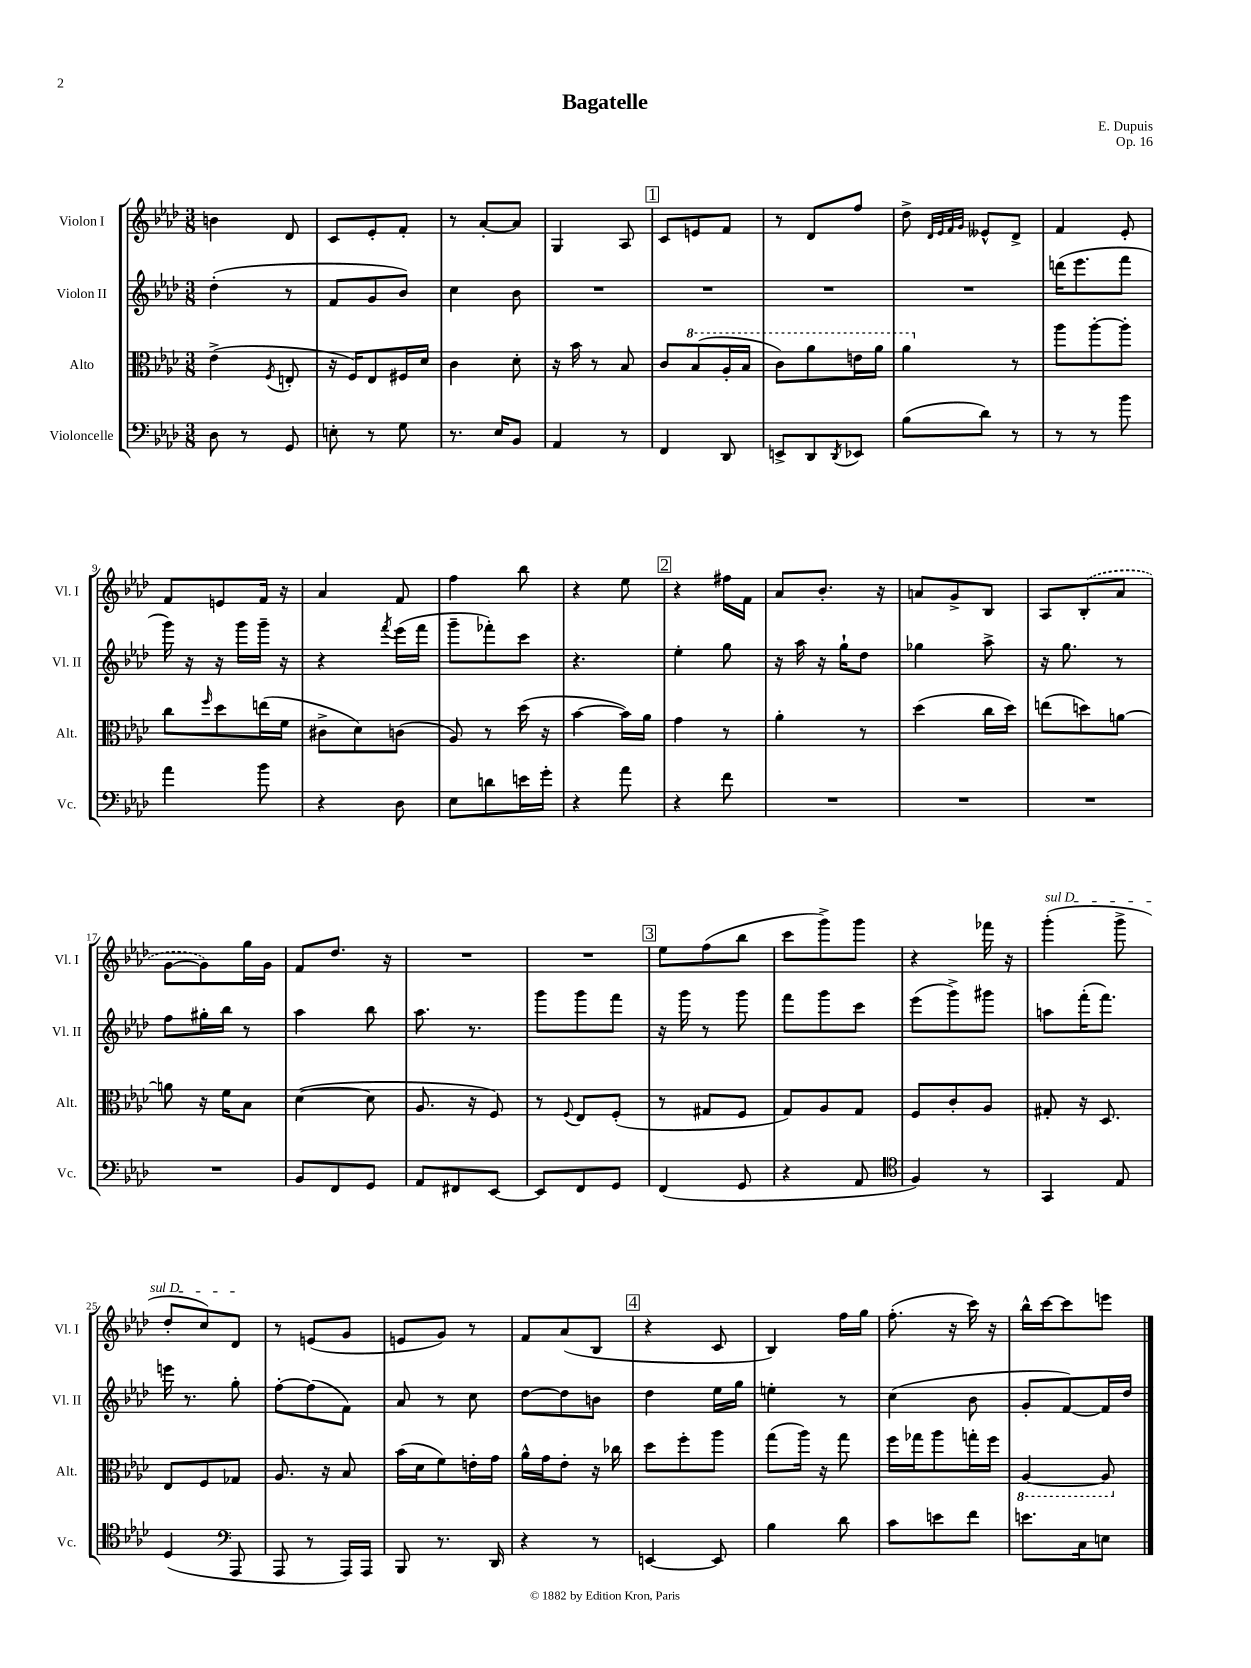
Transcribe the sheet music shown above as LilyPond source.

\header { title = "Bagatelle" composer = "E. Dupuis" opus = "Op. 16" }
<<
\new StaffGroup <<
\new Staff = "s0" \with { instrumentName = "Violon I" shortInstrumentName = "Vl. I" } {
    \clef treble \key aes \major \numericTimeSignature \time 3/8
    b'4 des'8 |
    c'8 ees'8-. f'8-. |
    r8 aes'8~-. aes'8 |
    g4 aes8 |
    \mark \markup { \box "1" } c'8 e'8 f'8 |
    r8 des'8 f''8 |
    des''8-> \grace { des'32 ees'32 f'32 g'32 } eeses'8-^ des'8-> |
    f'4 ees'8-. |
    f'8 e'8 f'16 r16 |
    aes'4 f'8 |
    f''4 bes''8 |
    r4 ees''8 |
    \mark \markup { \box "2" } r4 fis''16 f'16 |
    aes'8 bes'8.-. r16 |
    a'8 g'8-> bes8 |
    aes8 \once \slurDashed bes8-.( aes'8 |
    g'8~ g'8) g''16 g'16 |
    f'8 des''8. r16 |
    R4. |
    R4. |
    \mark \markup { \box "3" } ees''8 f''8( bes''8 |
    c'''8 g'''8->) g'''8 |
    r4 fes'''16 r16 |
    \once \override TextSpanner.bound-details.left.text = \markup { \italic "sul D" } g'''4-.\startTextSpan( g'''8-> |
    des''8-. c''8) des'8\stopTextSpan |
    r8 e'8( g'8 |
    e'8 g'8) r8 |
    f'8 aes'8( bes8 |
    \mark \markup { \box "4" } r4 c'8 |
    bes4) f''16 g''16 |
    f''8.-.( r16 c'''16) r16 |
    bes''16-^ c'''16~ c'''8 e'''8 \bar "|." |
}
\new Staff = "s1" \with { instrumentName = "Violon II" shortInstrumentName = "Vl. II" } {
    \clef treble \key aes \major \numericTimeSignature \time 3/8
    des''4-.( r8 |
    f'8 g'8 bes'8) |
    c''4 bes'8 |
    R4. |
    \mark \markup { \box "1" } R4. |
    R4. |
    R4. |
    d'''16( ees'''8. f'''8 |
    g'''16) r16 r16 g'''16 g'''16-- r16 |
    r4 \acciaccatura { f'''8 } ees'''16( f'''16 |
    g'''8-- fes'''8-.) c'''8 |
    r4. |
    \mark \markup { \box "2" } ees''4-. g''8 |
    r16 aes''16 r16 g''16-! des''8 |
    ges''4 aes''8-> |
    r16 g''8. r8 |
    f''8 gis''16-. bes''16 r8 |
    aes''4 bes''8 |
    aes''8. r8. |
    g'''8 g'''8 f'''8 |
    \mark \markup { \box "3" } r16 g'''16 r8 g'''8 |
    f'''8 g'''8 c'''8 |
    ees'''8( g'''8->) gis'''8 |
    a''8 f'''16-.( f'''8.) |
    e'''16 r8. g''8-. |
    f''8~-. f''8( f'8) |
    aes'8 r8 c''8 |
    des''8~ des''8 b'8 |
    \mark \markup { \box "4" } des''4 ees''16 g''16 |
    e''4-. r8 |
    c''4( bes'8 |
    g'8-. f'8~) f'16 des''16 \bar "|." |
}
\new Staff = "s2" \with { instrumentName = "Alto" shortInstrumentName = "Alt." } {
    \clef alto \key aes \major \numericTimeSignature \time 3/8
    ees'4->( \acciaccatura { f8 } e8-. |
    r16 f16) ees8 fis16 des'16 |
    c'4 des'8-. |
    r16 bes'16 r8 bes8 |
    \mark \markup { \box "1" } c'8 \ottava #1 bes'8( aes'16-. bes'16 |
    c''8) aes''8 e''16 aes''16 |
    aes''4 \ottava #0 r8 |
    aes''8 aes''8~-. aes''8-. |
    c''8 \grace { f''16 } des''8 e''16( f'16 |
    cis'8-> des'8) c'8( |
    aes8) r8 des''16( r16 |
    bes'4~ bes'16) aes'16 |
    \mark \markup { \box "2" } g'4 r8 |
    aes'4-. r8 |
    des''4( c''16 des''16) |
    e''8( d''8) a'8~ |
    a'8 r16 f'16 bes8 |
    des'4~( des'8 |
    aes8. r16 f8) |
    r8 \appoggiatura { f8 } ees8 f8-.( |
    \mark \markup { \box "3" } r8 gis8 f8 |
    g8) aes8 g8 |
    f8 c'8-. aes8 |
    gis8-. r16 des8. |
    ees8 f8 ges8 |
    aes8. r16 bes8 |
    bes'16( des'16 f'8) e'16-. g'16 |
    aes'16-^ g'16 ees'8-. r16 ces''16 |
    \mark \markup { \box "4" } des''8 f''8-. aes''8 |
    g''8( aes''16) r16 g''8 |
    f''16 ges''16 aes''8 g''16-. f''16 |
    \ottava #-1 aes,4~ aes,8 \ottava #0 \bar "|." |
}
\new Staff = "s3" \with { instrumentName = "Violoncelle" shortInstrumentName = "Vc." } {
    \clef bass \key aes \major \numericTimeSignature \time 3/8
    des8 r8 g,8 |
    e8-. r8 g8 |
    r8. ees16 bes,8 |
    aes,4 r8 |
    \mark \markup { \box "1" } f,4 des,8 |
    e,8-> des,8 \acciaccatura { des,8 } ees,8 |
    bes8( des'8) r8 |
    r8 r8 bes'8 |
    aes'4 bes'8 |
    r4 des8 |
    ees8 d'8 e'16 g'16-. |
    r4 aes'8 |
    \mark \markup { \box "2" } r4 f'8 |
    R4. |
    R4. |
    R4. |
    R4. |
    bes,8 f,8 g,8 |
    aes,8 fis,8 ees,8~ |
    ees,8 f,8 g,8 |
    \mark \markup { \box "3" } f,4( g,8 |
    r4 aes,8 |
    \clef tenor f4) r8 |
    g,4 ees8 |
    des4( \clef bass aes,,8 |
    aes,,8 r8 aes,,16) aes,,16 |
    bes,,8 r8. des,16 |
    r4 r8 |
    \mark \markup { \box "4" } e,4~ e,8 |
    bes4 des'8 |
    c'8 e'8 f'8 |
    e'8. c16 e8 \bar "|." |
}
>>
>>
